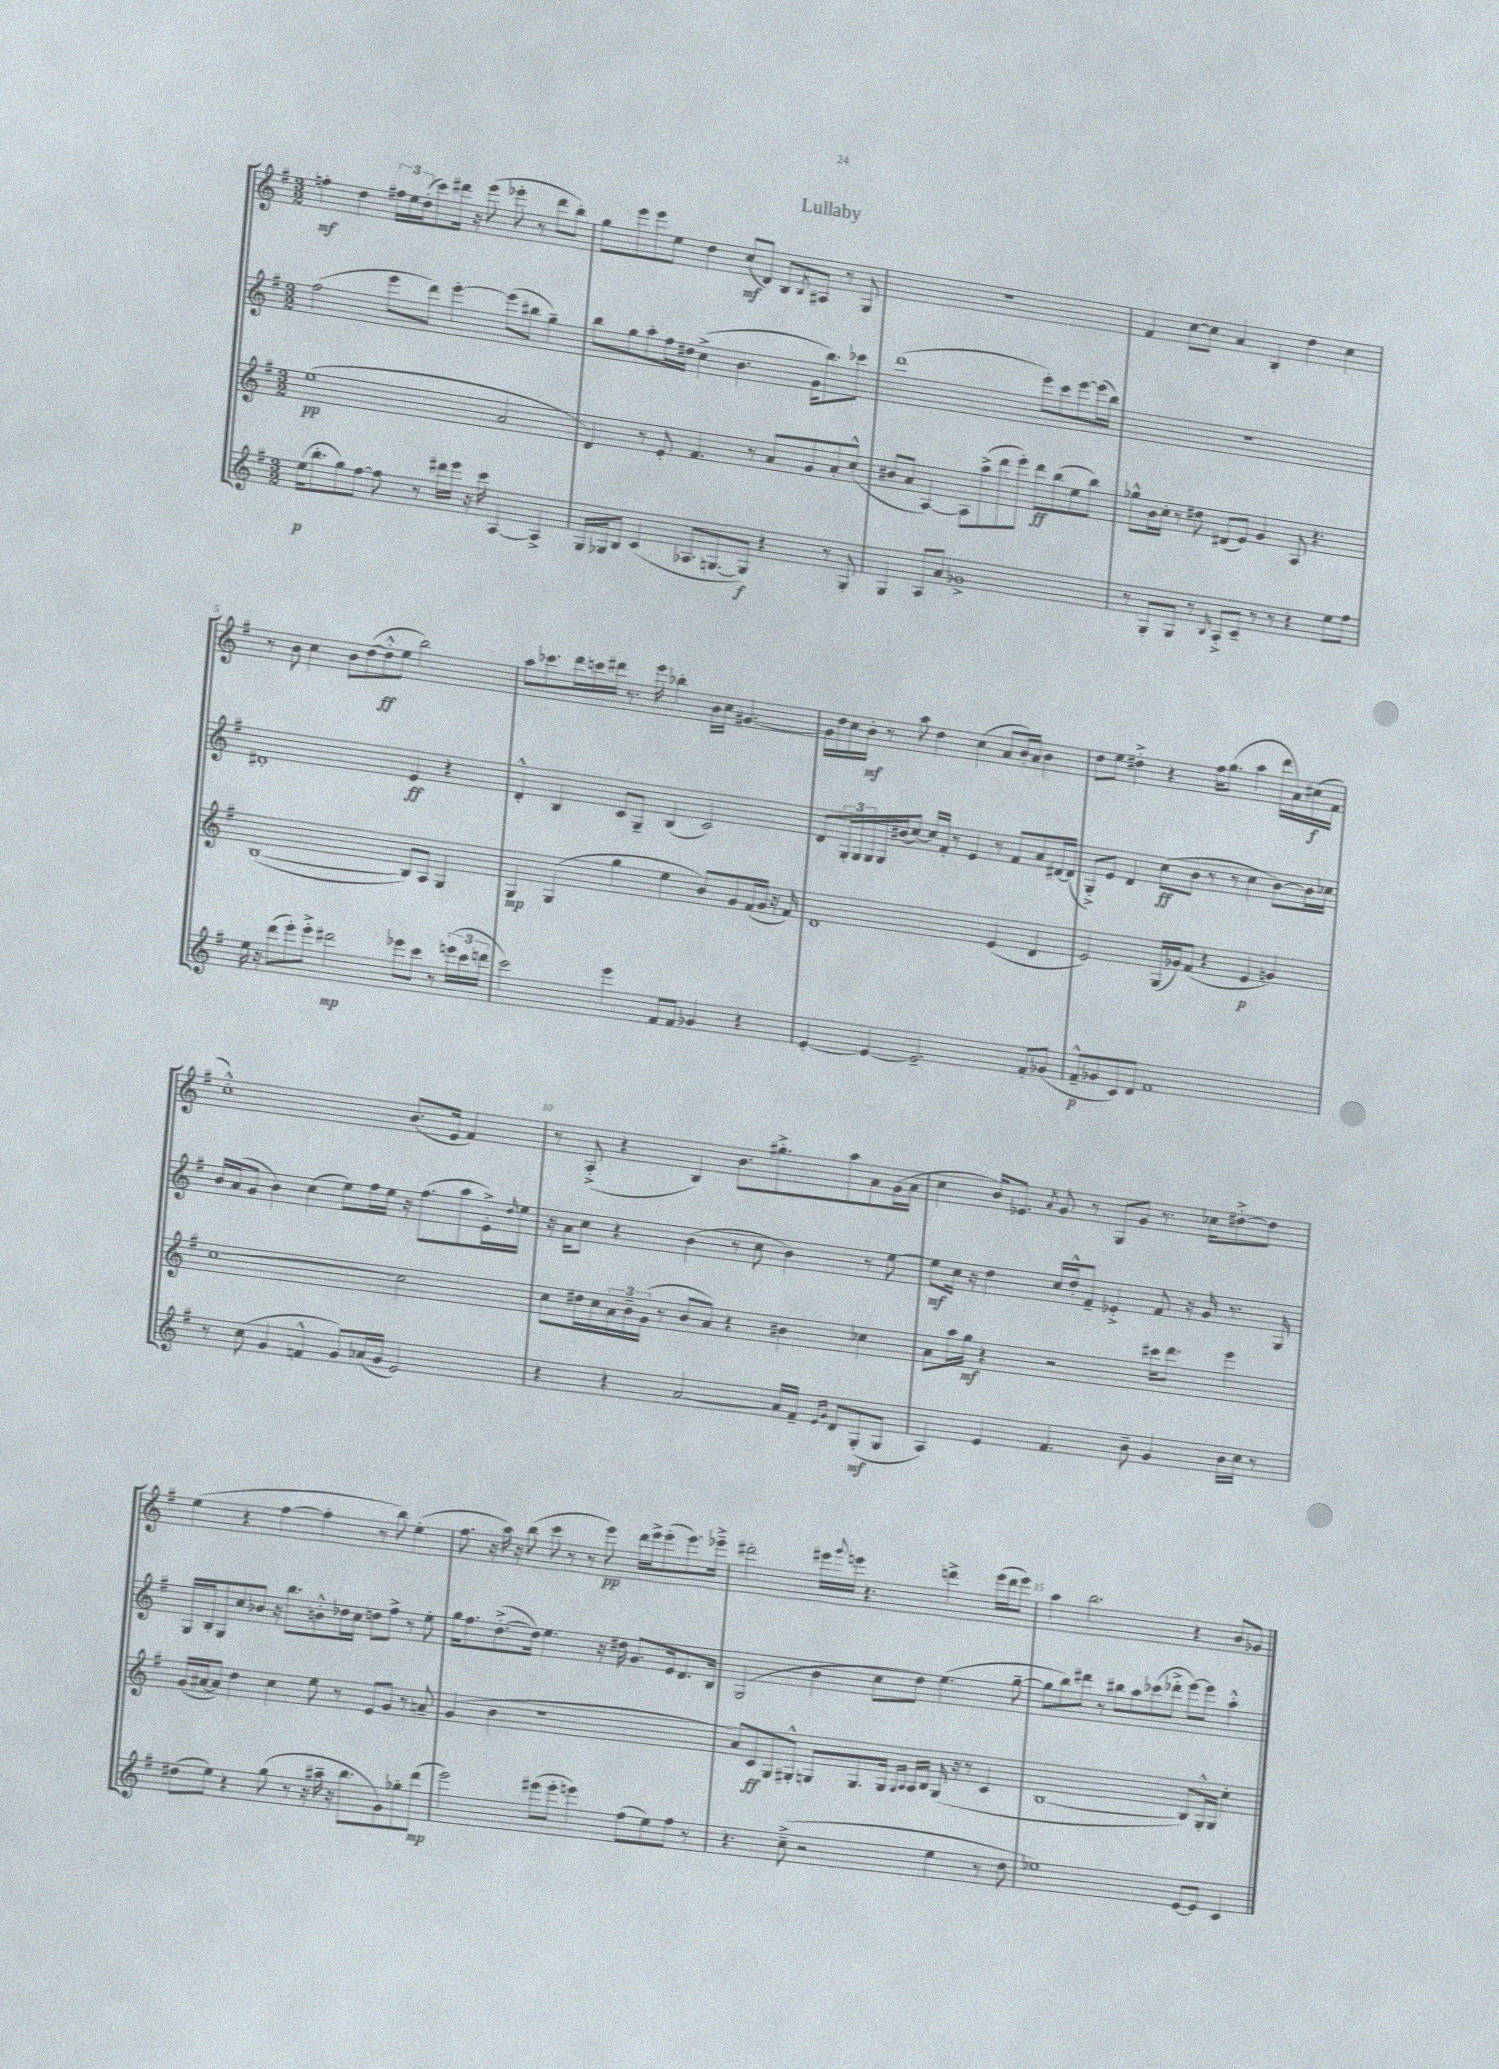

**kern	**dynam	**kern	**dynam	**kern	**dynam	**kern	**dynam
*part4	*part4	*part3	*part3	*part2	*part2	*part1	*part1
*staff4	*staff4	*staff3	*staff3	*staff2	*staff2	*staff1	*staff1
*clefG2	*	*clefG2	*	*clefG2	*	*clefG2	*
*k[f#]	*	*k[f#]	*	*k[f#]	*	*k[f#]	*
*M3/2	*	*M3/2	*	*M3/2	*	*M3/2	*
=1	=1	=1	=1	=1	=1	=1	=1
(16ee\KL	p	(1ee	pp	(2ff#\	.	4ffn'\	mf
8.bb'\	.	.	.	.	.	.	.
8gg\)	.	.	.	.	.	4dd\	.
[8ff#\J	.	.	.	.	.	.	.
8ff#\]	.	.	.	8eee\L	.	24ff#X\LL	.
.	.	.	.	.	.	24ee\	.
.	.	.	.	.	.	(24dd'\J	.
8r	.	.	.	8ddd\J)	.	8ccc\)	.
16ddd#X\LL	.	.	.	[4eee'\	.	16ddd#X\Jk	.
16eee\JJ	.	.	.	.	.	16r	.
16r	.	.	.	.	.	(8eee\	.
16ccc\	.	.	.	.	.	.	.
[4A/	.	2a/	.	(8eee\L]	.	8eee-X'\	.
.	.	.	.	8bb#X\J	.	8r	.
4A^/]	.	.	.	4gg~\)	.	8ddd#\L	.
.	.	.	.	.	.	8bb'\J)	.
=2	=2	=2	=2	=2	=2	=2	=2
16G/LL	.	4d/)	.	8bb\L	.	8gg\L	.
16G-X/J	.	.	.	.	.	.	.
8B/J	.	.	.	8gg\	.	8eee\	.
(4c/	.	8r	.	8aa'\	.	8eee\	.
.	.	8e'/	.	16ff#\L	.	8ee\J	.
.	.	.	.	16dd#X\JJ	.	.	.
8.A-X/L	.	4.f#/	.	(4cc^\	.	4dd\	.
[8.Gn/	.	.	.	.	.	.	.
.	.	.	.	4.b\	.	(8cc/L	mf
8G/J])	f	8r	.	.	.	8d/J)	.
4r	.	8a/L	.	.	.	8B/L	.
.	.	.	.	.	.	8qB/	.
.	.	8g/	.	16g\KL	.	8A#X/J	.
.	.	.	.	8.bb\)	.	.	.
8r	.	8a'/	.	.	.	8r	.
8G'/	.	(8cc'^^/J	.	8ccc-X\J	.	8G/	.
=3	=3	=3	=3	=3	=3	=3	=3
4G/	.	8b#X/L	.	(1ddd	.	1.r	.
.	.	8a/J	.	.	.	.	.
8A/L	.	[4A/)	.	.	.	.	.
8a/J	.	.	.	.	.	.	.
1g-X^	.	8A\L]	.	.	.	.	.
.	.	(8aa^\	.	.	.	.	.
.	.	8ddd\	.	.	.	.	.
.	.	8eee'\J)	.	.	.	.	.
.	.	8ddd\L	ff	8eee'\L)	.	.	.
.	.	(8bb\	.	8ccc\	.	.	.
.	.	8ee\	.	[8eee\	.	.	.
.	.	8bb\J)	.	(16eee\L]	.	.	.
.	.	.	.	16bb\JJ)	.	.	.
=4	=4	=4	=4	=4	=4	=4	=4
8r	.	8gg-X^^\L	.	1.r	.	4f#/	.
8G'/L	.	16b\L	.	.	.	.	.
.	.	16cc'\JJ	.	.	.	.	.
8G/J	.	8r	.	.	.	[8cc\L	.
8r	.	8dd#X\	.	.	.	8cc\J]	.
16qqB/	.	.	.	.	.	.	.
8A'^/L	.	(8d#X/L	.	.	.	4a/	.
8c~/J	.	8e/J)	.	.	.	.	.
8r	.	4g/	.	.	.	4B'/	.
8r	.	.	.	.	.	.	.
4r	.	8A/	.	.	.	4dd\	.
.	.	4.r	.	.	.	.	.
8ee\L	.	.	.	.	.	4cc\	.
8ff#\J	.	.	.	.	.	.	.
!!LO:LB:g=z
=5	=5	=5	=5	=5	=5	=5	=5
16ee\	.	([1B	.	1d#X'	.	8r	.
16r	.	.	.	.	.	.	.
(8ddd\L	.	.	.	.	.	8b\	.
8eee'\)	.	.	.	.	.	4cc\	.
8eee'^\J	.	.	.	.	.	.	.
2ddd#X\	mp	.	.	.	.	8b\L	.
.	.	.	.	.	.	([8dd\	.
.	.	.	.	.	.	8dd'^^\]	ff
.	.	.	.	.	.	8ee\J	.
8eee-X\L	.	8B/L])	.	4e/	ff	2bb\)	.
8ccc\J	.	8A/J	.	.	.	.	.
8r	.	4G/	.	4r	.	.	.
(24eeen\LL	.	.	.	.	.	.	.
24ccc\	.	.	.	.	.	.	.
24dddn\JJ	.	.	.	.	.	.	.
=6	=6	=6	=6	=6	=6	=6	=6
2ccc\)	.	4G/	mp	4d'^^/	.	8aa\L	.
.	.	.	.	.	.	8.ccc-X\	.
.	.	(4G/	.	4B/	.	.	.
.	.	.	.	.	.	16ddd\L	.
.	.	.	.	.	.	16cccn\	.
.	.	.	.	.	.	16ddd#X\JJ	.
4eee\	.	4gg\	.	8c/L	.	8.r	.
.	.	.	.	8G~/J	.	.	.
.	.	.	.	.	.	16eee\	.
8f#/L	.	4ee\	.	(4B/	.	4bb-X'\	.
8f#/J	.	.	.	.	.	.	.
4g-X/	.	8b/L)	.	2c/)	.	16b\LL	.
.	.	.	.	.	.	16cc\JJ	.
.	.	8g/	.	.	.	[4.g#X/	.
4r	.	(16f#/L	.	.	.	.	.
.	.	16g/JJ	.	.	.	.	.
.	.	16r	.	.	.	.	.
.	.	16f#/)	.	.	.	.	.
=7	=7	=7	=7	=7	=7	=7	=7
[4e'/	.	1d	.	8d/L	.	16g#\LL]	.
.	.	.	.	.	.	16dd\	.
.	.	.	.	24G'/L	.	16cc\	.
.	.	.	.	24G/	.	.	.
.	.	.	.	.	.	16b'\JJ	mf
.	.	.	.	24G/	.	.	.
4e/_	.	.	.	16G/	.	8r	.
.	.	.	.	(16b#X/J	.	.	.
.	.	.	.	[8cc/J)	.	8aa\	.
2.e~/]	.	.	.	16cc/LL]	.	4dd\	.
.	.	.	.	16f#'/JJ	.	.	.
.	.	.	.	8r	.	.	.
.	.	.	.	4e/	.	(4cc\	.
.	.	(4e/	.	8r	.	8a/L	.
.	.	.	.	8f#/L	.	16b'/L)	.
.	.	.	.	.	.	16a/JJ	.
8f#'/L	.	4d/	.	8a/	.	4b\	.
(8g-X/J	.	.	.	[16d#X/L	.	.	.
.	.	.	.	(16d#/JJ]	.	.	.
=8	=8	=8	=8	=8	=8	=8	=8
8f#~^^/L	p	2e/)	.	8G'^/L)	.	8dd\L	.
8g-X/	.	.	.	8e/J	.	8ee\J	.
8c/)	.	.	.	4d/	.	4dd#X'^\	.
8d/J	.	.	.	.	.	.	.
1f#	.	(16G/LL	.	(8cc\L	ff	4r	.
.	.	16g-X/J)	.	.	.	.	.
.	.	(8f#/J	.	8b\J	.	.	.
.	.	4r	.	8r	.	16ff#\KL	.
.	.	.	.	.	.	(8.gg\J	.
.	.	.	.	8r	.	.	.
.	.	4e/	p	4cc\	.	4aa\	.
.	.	4gn/)	.	[8b\L)	.	16ddd\LL	.
.	.	.	.	.	.	16a\)	.
.	.	.	.	16b\L]	.	(16cc#X\	f
.	.	.	.	16cc-X\JJ	.	16f#\JJ	.
!!LO:LB:g=z
=9	=9	=9	=9	=9	=9	=9	=9
8r	.	[1cc	.	16b/LL	.	1cc'^^)	.
.	.	.	.	(16a/J	.	.	.
(8cc\	.	.	.	8g/J	.	.	.
4g/	.	.	.	4b\)	.	.	.
4fn^^/	.	.	.	(4cc\	.	.	.
8g/L)	.	.	.	8ee\L)	.	.	.
(16a-X/L	.	.	.	16ff#\L	.	.	.
16g/JJ	.	.	.	16ee\JJ	.	.	.
2e/)	.	2cc\]	.	16r	.	(8.b/L	.
.	.	.	.	(8.ff#\L	.	.	.
.	.	.	.	.	.	16e/Jk	.
.	.	.	.	8aa\	.	4f#/)	.
.	.	.	.	16e'^\L)	.	.	.
.	.	.	.	16qqdd/	.	.	.
.	.	.	.	16ee\JJ	.	.	.
=10	=10	=10	=10	=10	=10	=10	=10
4r	.	8cc\L	.	16r	.	8r	.
.	.	.	.	16a\KL	.	.	.
.	.	16dd#X\L	.	8cc\J	.	(8A'^/	.
.	.	16cc\	.	.	.	.	.
4r	.	24a\	.	4r	.	4r	.
.	.	24b~\	.	.	.	.	.
.	.	(24g\JJ	.	.	.	.	.
.	.	8r	.	.	.	.	.
[2a/	.	8b/L	.	(4b\	.	4B/)	.
.	.	8a/J)	.	.	.	.	.
.	.	4r	.	8r	.	8.b\L	.
.	.	.	.	8cc\	.	.	.
.	.	.	.	.	.	8.gg#X'^\	.
16a/LL]	.	4b#X\	.	4b\)	.	.	.
16f#~/JJ	.	.	.	.	.	.	.
16qqe/LL	.	.	.	.	.	.	.
16qqg/JJ	.	.	.	.	.	.	.
8d/L	.	.	.	.	.	8aa\	.
(8G'/	mf	4cc-X\	.	8r	.	8a\	.
8G/J	.	.	.	[8ee\	.	(16g\L	.
.	.	.	.	.	.	16a\JJ	.
=11	=11	=11	=11	=11	=11	=11	=11
4A/)	.	8a\L	.	8ee\L]	mf	4cc\	.
.	.	16aa\L	.	16cc\Jk	.	.	.
.	.	16gg\JJ	mf	16r	.	.	.
4e/	.	4r	.	4dd\	.	16b/KL)	.
.	.	.	.	.	.	8.e-X/J	.
.	.	.	.	.	.	8qa/	.
4.f#/	.	2r	.	16cc/LL	.	8g/	.
.	.	.	.	16dd'^^/J	.	.	.
.	.	.	.	8f#~/J	.	8r	.
.	.	.	.	4e-X'^/	.	8G/L	.
8b~\	.	.	.	.	.	8g/J	.
4g/	.	16ccc#X\KL	.	8f#/	.	8.r	.
.	.	8.ddd\J	.	.	.	.	.
.	.	.	.	16r	.	.	.
.	.	.	.	16g/	.	16cc-X\KL	.
16b\LL	.	4eee\	.	8.r	.	[8dd#X'^\	.
16cc\JJ	.	.	.	.	.	.	.
8r	.	.	.	.	.	8dd#\J]	.
.	.	.	.	16G/	.	.	.
!!LO:LB:g=z
=12	=12	=12	=12	=12	=12	=12	=12
(8dd#X\L	.	(16g/LL	.	16G/LL	.	(4ee\	.
.	.	[16a#X/J	.	16B'/J	.	.	.
8ee\J)	.	8a#/J])	.	8G/	.	.	.
4r	.	4dd\	.	8cc/	.	4r	.
.	.	.	.	8b-X/J	.	.	.
(8gg\	.	4cc\	.	16r	.	[4ff#\	.
.	.	.	.	8.bb\L	.	.	.
8r	.	.	.	.	.	.	.
16r	.	8ee\	.	8bn'^^\	.	4ff#'\]	.
16aa#X~\	.	.	.	.	.	.	.
16r	.	8r	.	16dd-X\L	.	.	.
8.bb\L	.	.	.	16cc\JJ	.	.	.
.	.	8e/L	.	8ddn\L	.	8r	.
8g\)	.	8g/J	.	8ff#^\J	.	8bb\)	.
8gg-X'\	.	8r	.	8r	.	(4ee'\	.
(8ddd\J	mp	8an~/	.	8ee'\	.	.	.
=13	=13	=13	=13	=13	=13	=13	=13
2eee\)	.	(4g/	.	16gg\KL	.	8.ff#\	.
.	.	.	.	8.ff#\	.	.	.
.	.	.	.	.	.	16r	.
.	.	4b\	.	([8.dd'^\	.	16aa\)	.
.	.	.	.	.	.	16r	.
.	.	.	.	.	.	(8bb\	.
.	.	.	.	16dd\Jk])	.	.	.
(8eee#X\L	.	1r	.	4.ee\	.	8ccc\	.
8eee#'\J	.	.	.	.	.	8r	.
4eeen\)	.	.	.	.	.	8r	.
.	.	.	.	16r	.	8eee\)	pp
.	.	.	.	16dd#X\	.	.	.
(8ff#\L	.	.	.	8.g/L	.	16ddd\LL	.
.	.	.	.	.	.	16eee^\J	.
8ee\)	.	.	.	.	.	(8eee'\	.
.	.	.	.	16e/k	.	.	.
8ff#\J	.	.	.	8.d/	.	8.eee\)	.
8r	.	.	.	.	.	.	.
.	.	.	.	16B/Jk	.	16eee-X~^\Jk	.
=14	=14	=14	=14	=14	=14	=14	=14
4.r	.	8a/L)	.	(2G/	.	2ddd#X'\	.
.	.	8c/	ff	.	.	.	.
.	.	8G/	.	.	.	.	.
(8cc~^\	.	8G#X'^^/J	.	.	.	.	.
2r	.	8Gn/L	.	4b\	.	16eee#X\LL	.
.	.	.	.	.	.	8qqggg/	.
.	.	.	.	.	.	16eeen\JJ	.
.	.	8.G/	.	.	.	4.r	.
.	.	.	.	8cc\L	.	.	.
.	.	16G/Jk	.	.	.	.	.
.	.	16qqG/LL	.	.	.	.	.
.	.	16qqA/JJ	.	.	.	.	.
.	.	16A/LL	.	8dd\J)	.	.	.
.	.	16B/JJ	.	.	.	.	.
4ee\	.	(16G/	.	(4.ee\	.	4dddn^\	.
.	.	16r	.	.	.	.	.
.	.	8r	.	.	.	.	.
8r	.	4c/	.	.	.	(16eee\LL	.
.	.	.	.	.	.	16ddd\J	.
8dd\	.	.	.	[8gg~\	.	8eee\J)	.
=15	=15	=15	=15	=15	=15	=15	=15
1ee-X)	.	[1B	.	8gg\L]	.	4aa\	.
.	.	.	.	8bb\)	.	.	.
.	.	.	.	8ddd#X\J	.	2.bb\	.
.	.	.	.	8r	.	.	.
.	.	.	.	8bb#X\L	.	.	.
.	.	.	.	8aa\	.	.	.
.	.	.	.	(8ccc-X\	.	.	.
.	.	.	.	8ddd-X'^\J	.	.	.
[8e/L	.	8B/L])	.	[8eee\L)	.	4r	.
8e/J]	.	16G'^^/L	.	8eee\J]	.	.	.
.	.	16G/JJ	.	.	.	.	.
4c/	.	4cc'\	.	4aa'^^\	.	8b/L	.
.	.	.	.	.	.	8g-X/J	.
==	==	==	==	==	==	==	==
*-	*-	*-	*-	*-	*-	*-	*-
